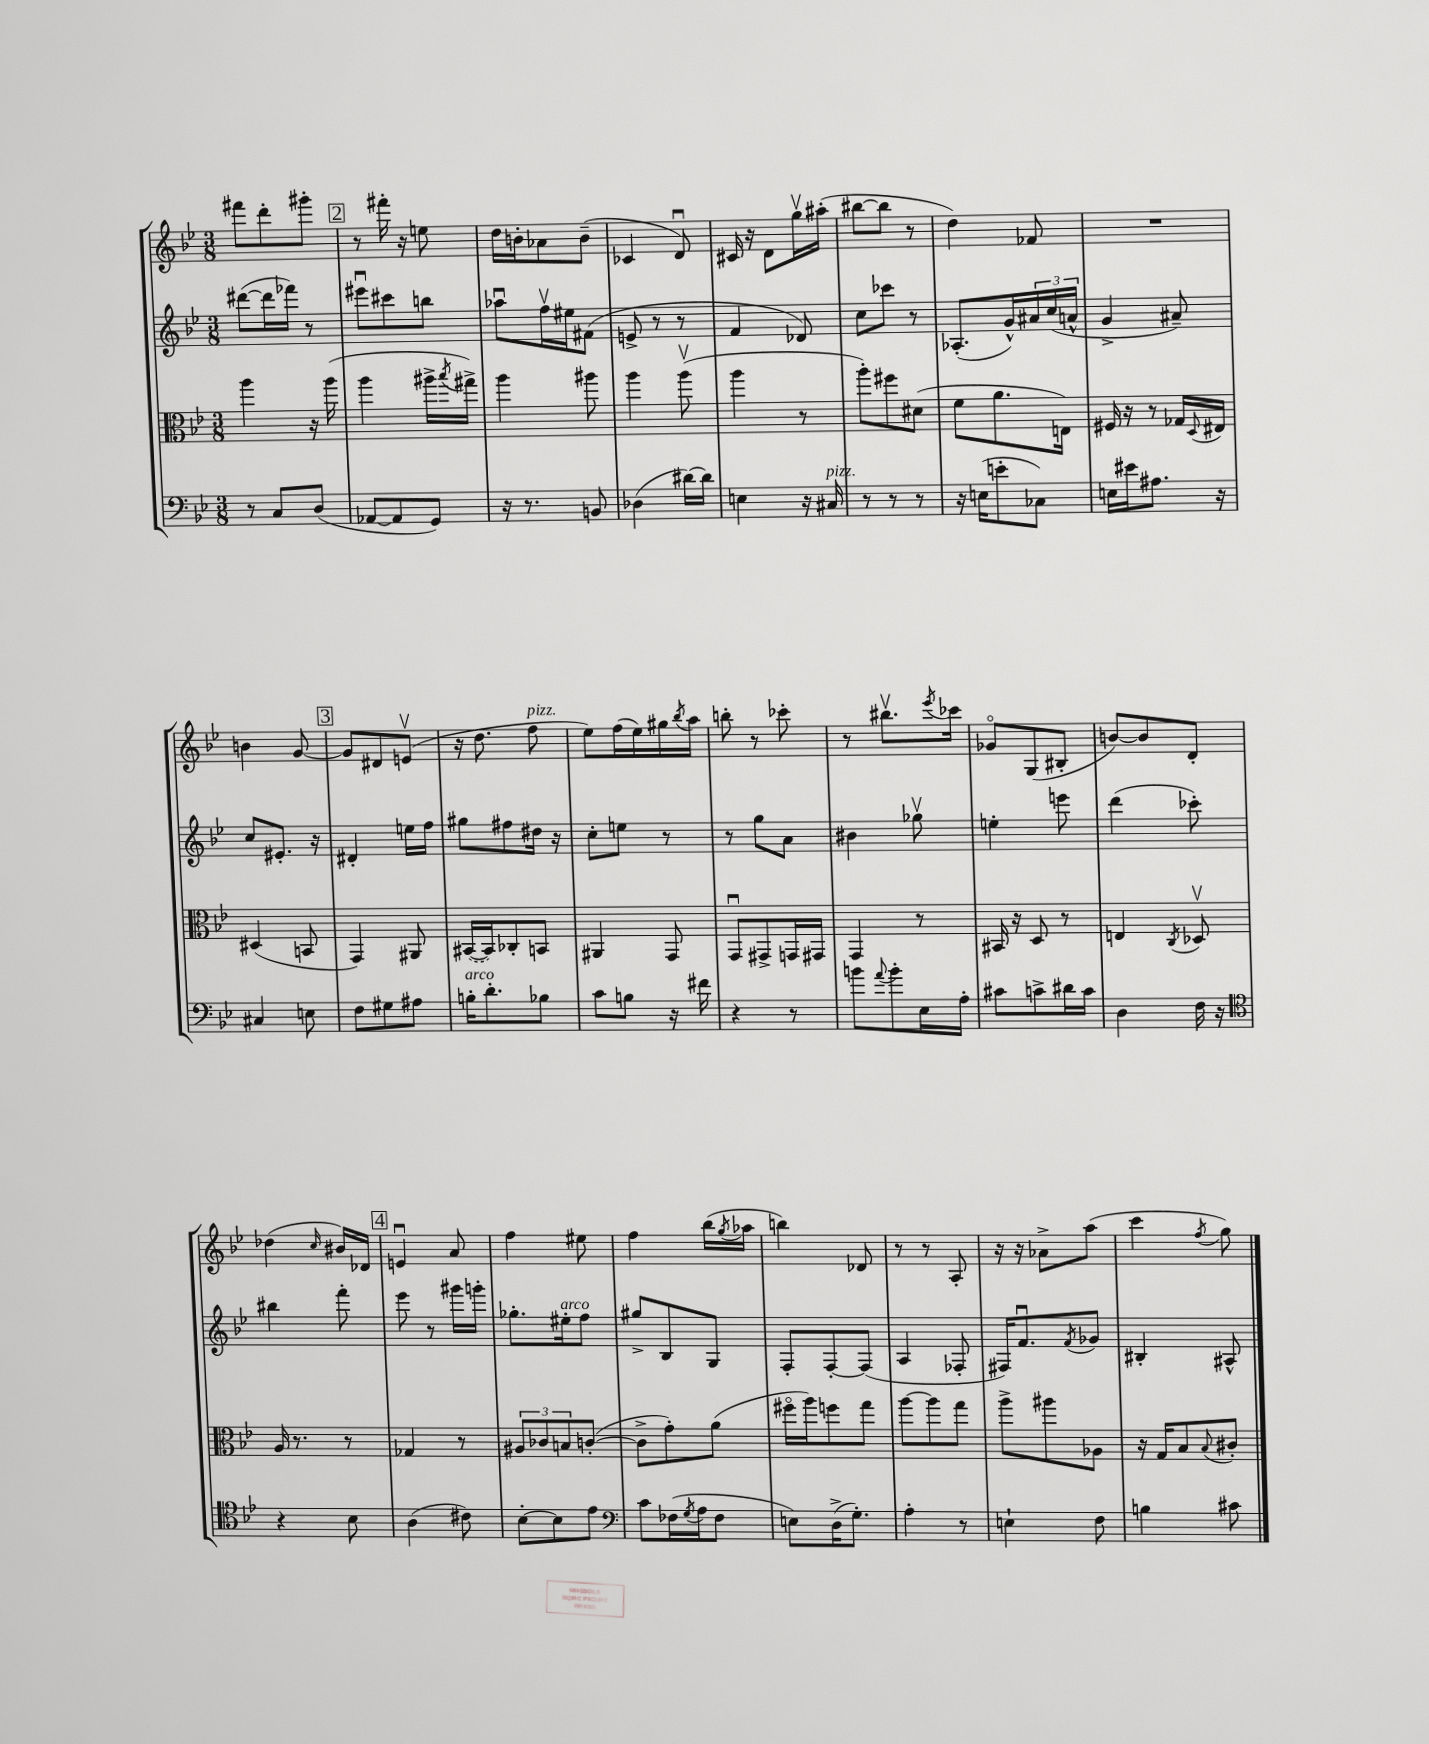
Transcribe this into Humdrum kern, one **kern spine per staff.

**kern	**kern	**kern	**kern
*staff4	*staff3	*staff2	*staff1
*clefF4	*clefC3	*clefG2	*clefG2
*k[b-e-]	*k[b-e-]	*k[b-e-]	*k[b-e-]
*M3/8	*M3/8	*M3/8	*M3/8
8r	4aa	([8ddd#	8fff#
8C	.	16ddd#]	8ddd'
.	.	16fff-)	.
(8D	16r	8r	8ggg#'
.	(16aa	.	.
=	=	=	=
[8AA-	4aa	8eee#u	8r
8AA-]	.	8ccc#	16fff#'
.	.	.	16r
8GG)	16aa#^	8bb	8ee
.	8qbb-	.	.
.	16gg#^)	.	.
=	=	=	=
16r	4aa	8aa-u	16dd
8.r	.	.	16b'
.	.	16ffv	8a-
.	.	16ee#	.
8BB	8aa#	(8f#	(8b~
=	=	=	=
(4D-	4aa	8e^	4c-
.	.	8r	.
[16d#)	(8aav	8r	8du)
16d#]	.	.	.
=	=	=	=
4E	4aa	4f	16c#
.	.	.	16r
.	.	.	8d
16r	8r	8d-)	16ggv
16C#	.	.	(16aa#'
=	=	=	=
8r	8aa')	8cc	[8bb#
8r	8ff#	8ccc-	8bb#]
8r	(8d#	8r	8r
=	=	=	=
16r	8f	(8.A-'	4dd)
(16E	.	.	.
8e'	8.a	.	.
.	.	16g^^)	.
8C-)	.	24a#	8f-
.	.	(24cc	.
.	16E)	.	.
.	.	24a^^	.
=	=	=	=
16E	16F#	4g^	4.r
16e#	16r	.	.
8.A#	8r	.	.
.	16G-	8a#~)	.
.	8qqD	.	.
16r	16E#	.	.
=	=	=	=
4C#	(4D#	8cc	4b
.	.	8.e#'	.
8E	8BB	.	[8g
.	.	16r	.
=	=	=	=
8F	4GG)	4d#'	8g]
8G#	.	.	8d#
8A#	8AA#	16ee	(8ev
.	.	16ff	.
=	=	=	=
16B'	([16BB#	8gg#	16r
8.d'	16BB#])	.	8.dd
.	8C-'	8ff#	.
8B-	8BB	16dd#	8ff
.	.	16r	.
=	=	=	=
8c	4AA#	8cc'	8ee-)
8B	.	8ee	(16ff
.	.	.	16ee-)
16r	8GG	8r	16gg#
.	.	.	8qbb-
16f#	.	.	16aa
=	=	=	=
4r	8GGu	8r	8bb'
.	8GG#^	8gg	8r
8r	16GG	8a	8ccc-'
.	16GG#	.	.
=	=	=	=
8b	4GG	4b#	8r
8qqa	.	.	.
8b'	.	.	8.bb#v
16E-	8r	8gg-v	.
.	.	.	8qeee-
16A'	.	.	16ccc-
=	=	=	=
8c#	16BB#	4ee'	8g-o
.	16r	.	.
8c^	8D	.	(8G
16d#	8r	8eee	8B#'
16c	.	.	.
=	=	=	=
4D	4E	(4ddd	[8b)
.	.	.	8b]
.	8qC	.	.
16F	8D-v	8ccc-')	8d'
16r	.	.	.
=	=	=	=
*clefC4	*	*	*
4r	16A	4bb#	(4dd-
.	8.r	.	.
.	.	.	16qqcc
8B-	8r	8fff'	16b#)
.	.	.	16d-
=	=	=	=
(4A	4G-	8eee-	4eu
.	.	8r	.
8c#)	8r	16ggg#	8a
.	.	16ggg'	.
=	=	=	=
[8B-'	12A#	8.gg-'	4ff
.	12c-	.	.
8B-]	.	.	.
.	12B	.	.
.	.	16ee#'	.
8e-	([8c'	8ff	8ee#
=	=	=	=
*clefF4	*	*	*
8c	8c^]	8gg#^	4ff
(16F-	8g')	8B-	.
8qG	.	.	.
16A	.	.	.
8F-	(8a	8G	(16bb-
.	.	.	8qgg
.	.	.	16aa-
=	=	=	=
8E)	16ff#o	8F'	4bb)
.	16aa)	.	.
(16D^	8ff	[8F'	.
8.G')	.	.	.
.	8gg	(8F]	8d-
=	=	=	=
4A'	[8aa	4A	8r
.	8aa]	.	8r
8r	8gg	8F-'	8A'
=	=	=	=
4E`	8aa^	16F#)	16r
.	.	8.fu	16r
.	8aa#	.	8a-^
.	.	8qf	.
8F	8A-	8g-	(8aa
=	=	=	=
4B	16r	4B#'	4ccc
.	16G	.	.
.	8B-	.	.
.	8qqB-	.	8qff
8c#	8c#'	8A#^^	8gg)
==	==	==	==
*-	*-	*-	*-
